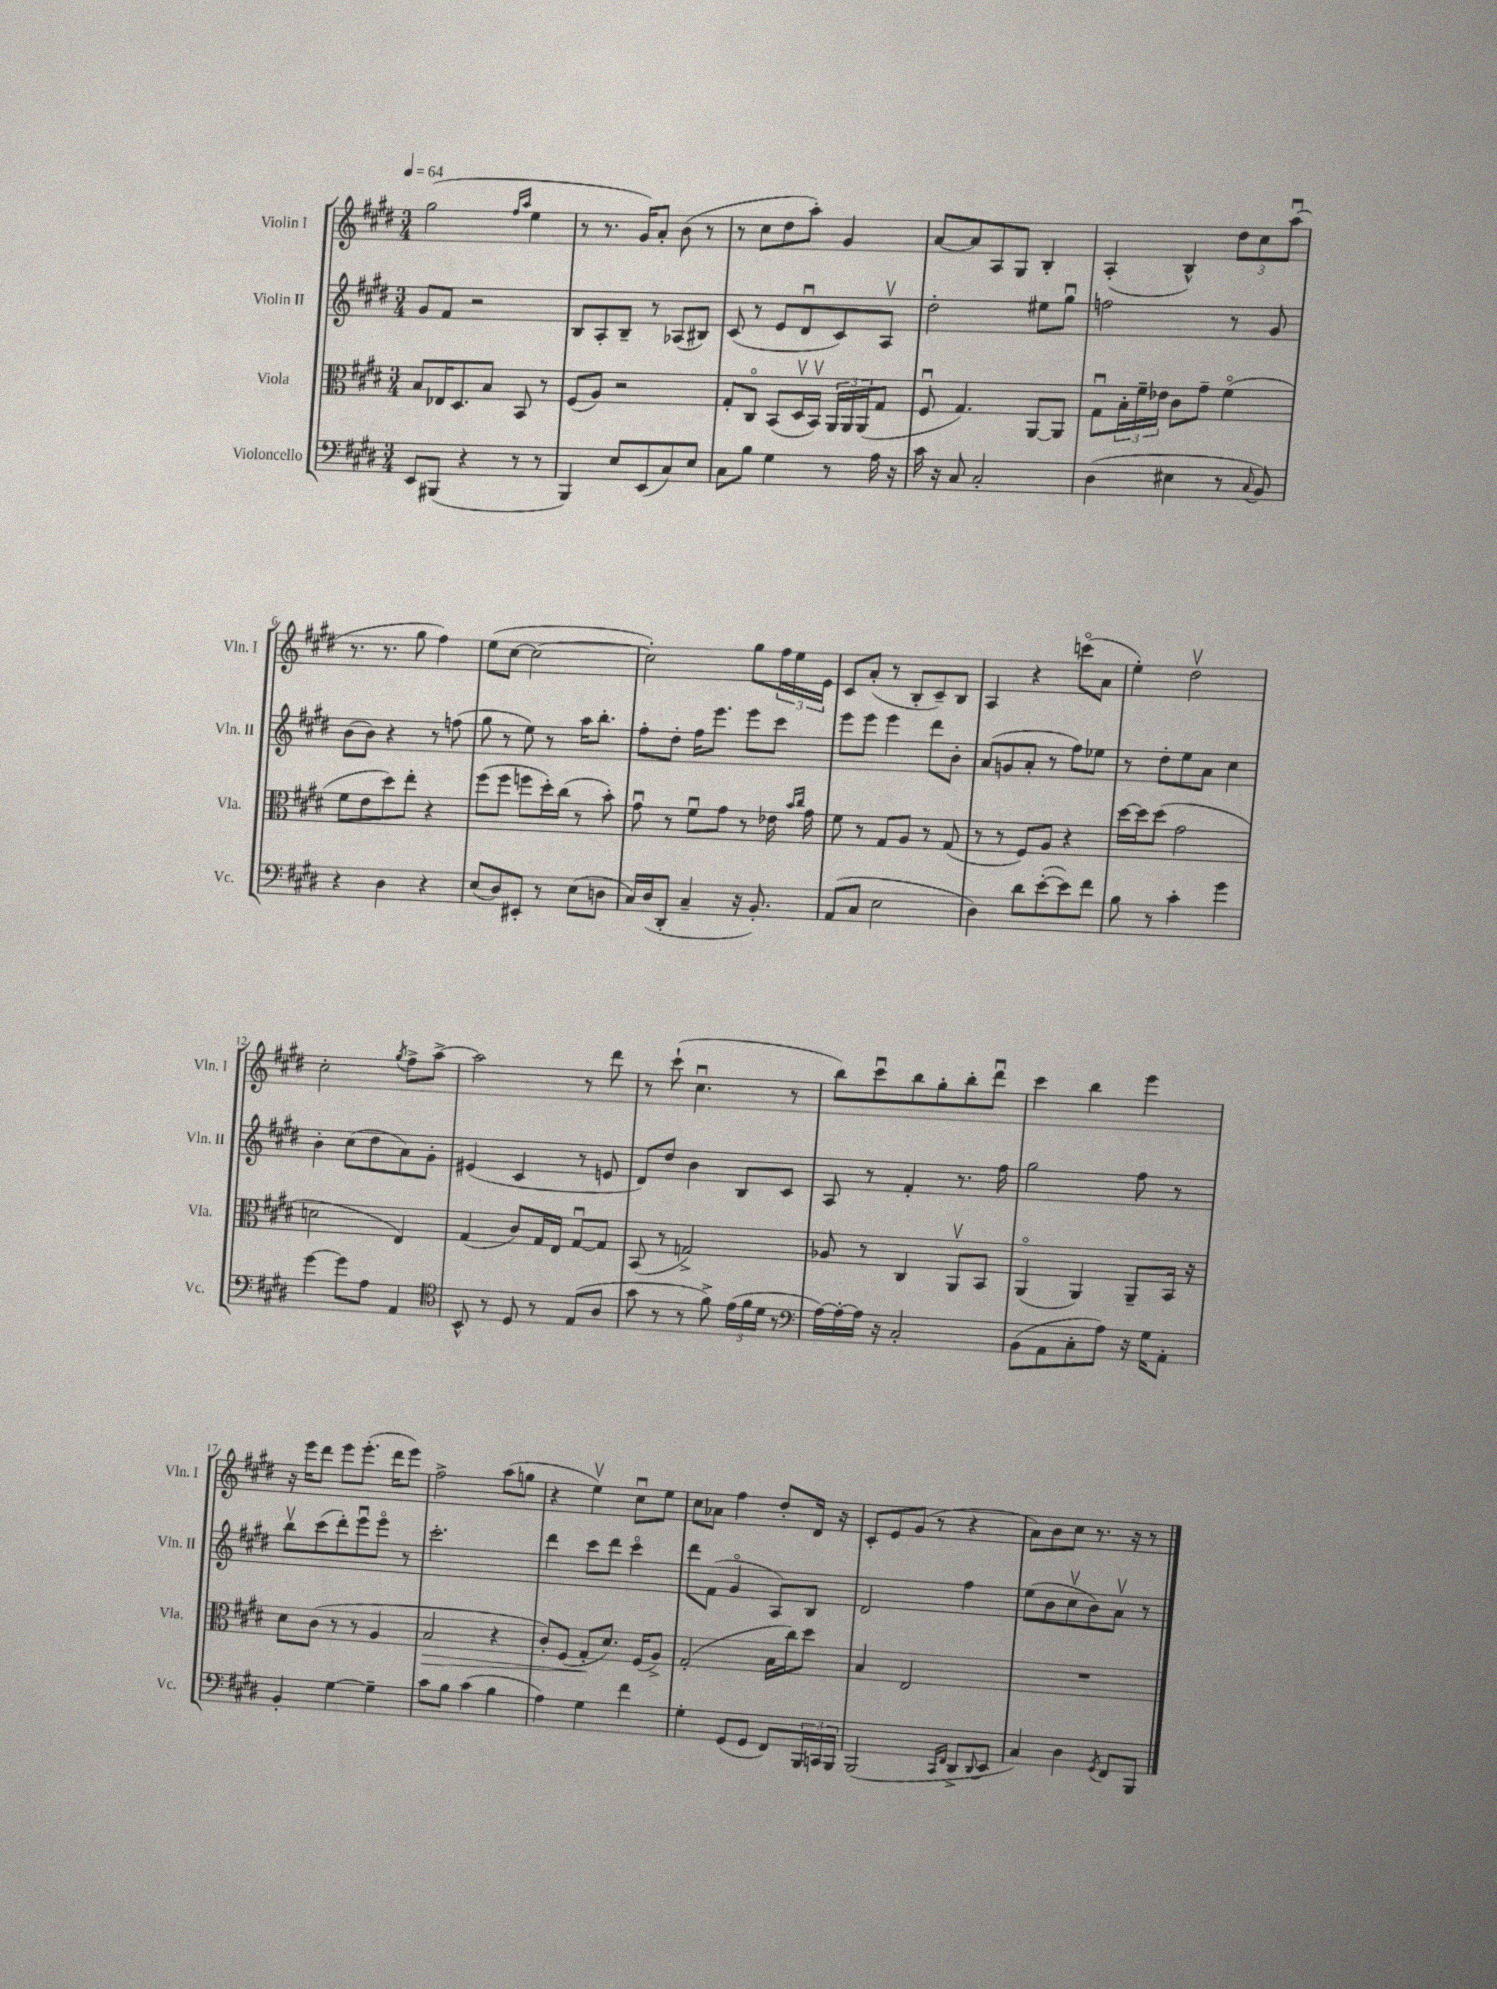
<<
\new StaffGroup <<
\new Staff = "s0" \with { instrumentName = "Violin I" shortInstrumentName = "Vln. I" } {
    \clef treble \key e \major \numericTimeSignature \time 3/4 \tempo 4 = 64
    gis''2( \grace { fis''16 a''16 } e''4 |
    r8 r8. gis'16) a'8-. b'8( r8 |
    r8 cis''8 dis''8 a''8-.) gis'4 |
    a'8~ a'8 a8 gis8 b4-. |
    a4-.( b4-^) \tuplet 3/2 { dis''8 cis''8 a''8\downbow( } |
    r8. r8. gis''8 fis''4) |
    e''8( cis''8~ cis''2~ |
    cis''2-.) gis''8 \tuplet 3/2 { fis''16 e''16 e'16 } |
    cis'8 a'8-.( r8 b8-. cis'8--) b8 |
    a4 r4 c'''8\flageolet( a'8 |
    e''4-.) dis''2\upbow |
    cis''2-. \acciaccatura { gis''8 } fis''8-> a''8~-> |
    a''2 r8 dis'''8 |
    r8 cis'''8-!( cis''4.\downbow r8 |
    b''8) cis'''8\downbow b''8 gis''8-. b''8-. dis'''8\downbow |
    cis'''4 b''4 e'''4 |
    r16 e'''16 dis'''8 e'''8 e'''8.-.( dis'''16 e'''8) |
    fis''2-> a''8( g''8 |
    r4 e''4\upbow) cis''8\downbow e''8 |
    cis''8 aes'8 fis''4 dis''8-. dis'16 r16 |
    cis'8-. e'8 gis'8( r8 r4 |
    a'8) b'8 cis''8 r8. r16 r8 \bar "|." |
}
\new Staff = "s1" \with { instrumentName = "Violin II" shortInstrumentName = "Vln. II" } {
    \clef treble \key e \major \numericTimeSignature \time 3/4
    gis'8 fis'8 r2 |
    b8 a8-. b8-- r8 aes8( bis8) |
    cis'8( r8 e'8 dis'8\downbow cis'8) a8\upbow |
    dis''2-. eis''8 gis''8\downbow |
    f''2 r8 gis'8 |
    b'8( b'8) r4 r8 f''8( |
    gis''8 r8 e''8) r8 a''16 b''8.-. |
    fis''8-. dis''8-. fis''16 e'''8. e'''8 cis'''8 |
    e'''8 e'''8 e'''4 dis'''8 b'8-. |
    a'8( g'8 a'8-. r8 fis''8) ees''8 |
    r8 dis''8-. e''8 a'8 cis''4 |
    b'4-. cis''8( dis''8 a'8) gis'8-. |
    eis'4( cis'4 r8 e'8 |
    dis'8) dis''8 b'4 b8 cis'8 |
    a8 r8 fis'4-. r8. fis''16 |
    gis''2 fis''8 r8 |
    b''8\upbow cis'''8( dis'''8-.) e'''8\downbow e'''8\flageolet r8 |
    cis'''2.-. |
    dis'''4 cis'''8 dis'''8 cis'''4\flageolet |
    dis'''8 fis'8( gis'4\flageolet a8) b8 |
    dis'2 fis''4 |
    e''8( b'8 cis''8\upbow b'8) a'8\upbow r8 \bar "|." |
}
\new Staff = "s2" \with { instrumentName = "Viola" shortInstrumentName = "Vla." } {
    \clef alto \key e \major \numericTimeSignature \time 3/4
    b8 ees16 dis8. b8 b,8 r8 |
    fis8( a8) r2 |
    gis8-. cis8\flageolet b,8( dis16\upbow b,16\upbow) \tuplet 3/2 { a,16 a,16 a,16( } gis8 |
    fis8\downbow gis4.) a,8~ a,8 |
    gis8\downbow \tuplet 3/2 { b16-. fis'16-- ees'16 } cis'8 gis'8-- fis'4\flageolet( |
    fis'8 e'8 dis''8) e''8-. r4 |
    fis''8( fis''8 f''8 dis''16-.) cis''16( r8 b'8-.) |
    gis'8\downbow r8 fis'8\downbow gis'8 r8 ees'16 \grace { b'16 cis''16 } gis'16 |
    fis'8 r8 gis8 a8 r8 gis8( |
    r8 r8 fis8) a8 r4 |
    dis''16~ dis''16 dis''8( gis'2 |
    d'2 e4) |
    gis4( cis'8) gis16 e16 gis8~\downbow gis8 |
    b,8( r8 g2->) |
    aes8 r8 cis4 a,8\upbow b,8 |
    a,4\flageolet( a,4) a,8-- b,16 r16 |
    dis'8 cis'8( r8 r8 a4 |
    b2\> r4 |
    cis'8-.) fis8( gis8-.\! dis'8.) fis16( a8->) |
    gis2-.( b16 cis''16) dis''8 |
    b4 e2 |
    R2. \bar "|." |
}
\new Staff = "s3" \with { instrumentName = "Violoncello" shortInstrumentName = "Vc." } {
    \clef bass \key e \major \numericTimeSignature \time 3/4
    e,8 bis,,8( r4 r8 r8 |
    b,,4) e8 e,8( cis8) e8 |
    cis8 b8 gis4 r8 a16 r16 |
    cis'16 r16 cis8 cis2-. |
    dis4( eis4 r8 \appoggiatura { cis8 } b,8) |
    r4 dis4 r4 |
    e8( dis8) eis,8-. r8 e8( d8 |
    cis16) dis16( dis,8-. cis4-- r16 b,8.-.) |
    a,8( cis8 e2 |
    dis4) dis'8 e'8~-.( e'8) fis'8 |
    b8 r8 cis'4-. gis'4 |
    gis'4~ gis'8 a8 a,4 |
    \clef tenor b,8-^ r8 dis8 r8 e8( a8 |
    gis'8 r8 r8 fis'8->) \tuplet 3/2 { e'16( fis'16 dis'16 } r8 |
    \clef bass a16~) a16~-. a16 r16 cis2-. |
    b,8( a,8 cis8-. a8) r16 gis16 a,8-. |
    b,4-. gis4~ gis4-- |
    cis'8 b8 cis'4( b4 |
    a4) gis4 fis'4 |
    gis4-. gis,8( gis,8 fis,8) \tuplet 3/2 { b,,16 c,16 b,,16 } |
    b,,2( \grace { cis,16 fis,16 } dis,8-> \appoggiatura { dis,8 } e,8 |
    cis4) dis4 \acciaccatura { gis,8 } fis,8 b,,8 \bar "|." |
}
>>
>>
